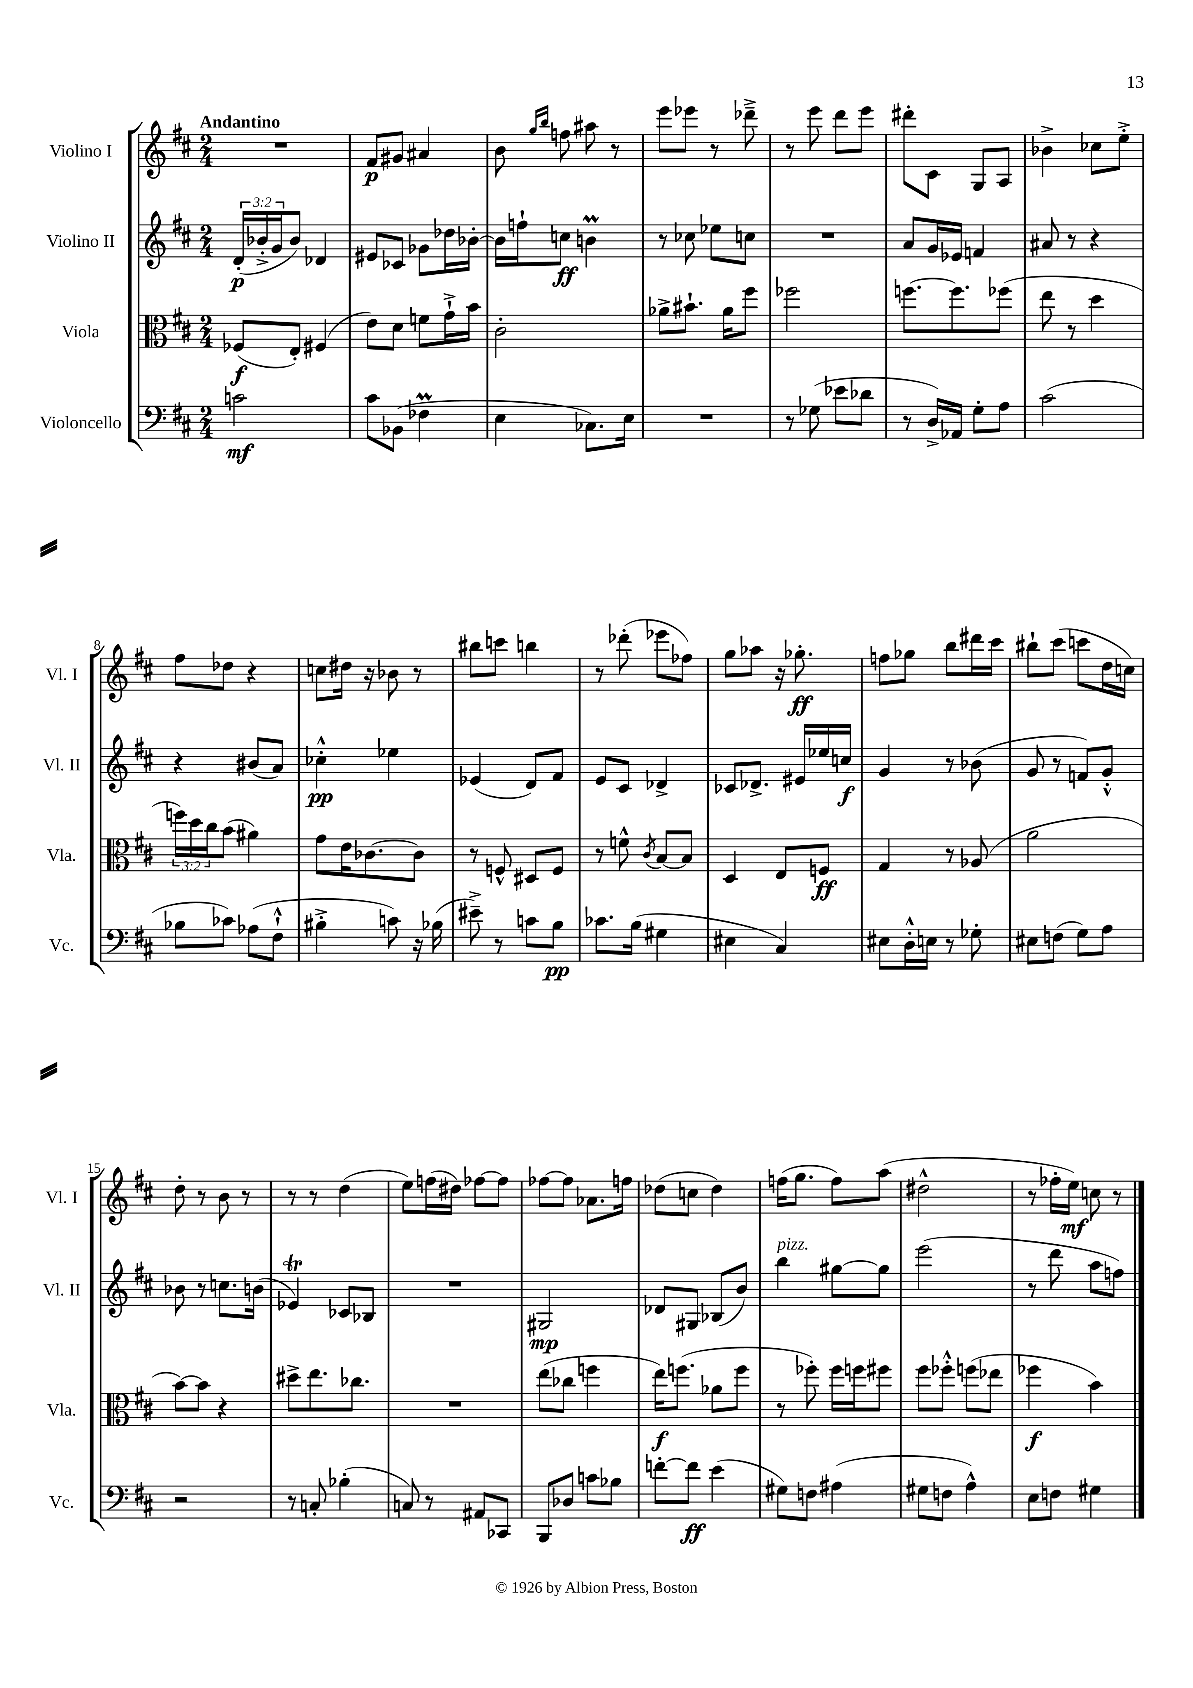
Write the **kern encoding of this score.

**kern	**kern	**kern	**kern
*staff4	*staff3	*staff2	*staff1
*clefF4	*clefC3	*clefG2	*clefG2
*k[f#c#]	*k[f#c#]	*k[f#c#]	*k[f#c#]
*M2/4	*M2/4	*M2/4	*M2/4
2c	(8F-	(24d'	2r
.	.	24b-'^	.
.	.	24g	.
.	8E')	8b-)	.
.	(4F#	4d-	.
=	=	=	=
8c#	8e)	8e#	8f#
(8BB-	8d	8c-	8g#
4F-	8f	8g-	4a#
.	16g`^	16dd-	.
.	16b	[16b-'	.
=	=	=	=
4E	2c#'	16b-]	8b
.	.	16ff`	.
.	.	.	16qqgg
.	.	.	16qqbb
.	.	8cc	8ff
8.C-)	.	4b	8aa#
.	.	.	8r
16E	.	.	.
=	=	=	=
2r	8a-^	8r	8eee
.	8.b#`	8cc-	8eee-
.	.	8ee-	8r
.	16a-	.	.
.	8ff#	8cc	8ddd-~^
=	=	=	=
8r	2ff-	2r	8r
(8G-	.	.	8eee
8e-	.	.	8ddd
8d-	.	.	8eee
=	=	=	=
8r	[8.ff	8a	8ddd#'
16D^)	.	16g	8c#
16AA-	8.ff]	16e-	.
8G'	.	4f	8G
8A	(8ff-	.	8A
=	=	=	=
(2c#	8ee	8a#	4b-^
.	8r	8r	.
.	4dd	4r	8cc-
.	.	.	8ee'^
=	=	=	=
8B-	24ff)	4r	8ff#
.	24dd	.	.
.	24cc#	.	.
8c-)	(8b	.	8dd-
(8A-	4a#)	(8b#	4r
8F#`^^	.	8a)	.
=	=	=	=
4B#'^	8g	4cc-'^^	8cc
.	16e	.	16dd#
.	[8.c-	.	16r
8c)	.	4ee-	8b-
16r	8c-]	.	8r
(16B-	.	.	.
=	=	=	=
8e#~^)	8r	(4e-	8bb#
8r	8F^^	.	8ccc
8c	8D#	8d)	4bb
8B	8F	8f#	.
=	=	=	=
8.c-	8r	8e	8r
.	8f^^	8c#	(8ddd-'
(16B	.	.	.
.	8qc#	.	.
4G#	[8B	4d-^	8eee-
.	8B]	.	8ff-)
=	=	=	=
4E#	4D	8c-	8gg
.	.	8.d-^	8aa-
4C#)	8E	.	16r
.	.	16e#	8.gg-'
.	8F	16ee-	.
.	.	16cc	.
=	=	=	=
8E#	4G	4g	8ff
16D'^^	.	.	8gg-
16E	.	.	.
8r	8r	8r	8bb
8G-'	(8A-	(8b-	16ddd#
.	.	.	16ccc#
=	=	=	=
8E#	2a	8g	8bb#`
(8F	.	8r	(8ccc#
8G)	.	8f)	8ccc
8A	.	8g'^^	16dd
.	.	.	16cc)
=	=	=	=
2r	[8b)	8b-	8dd'
.	8b]	8r	8r
.	4r	8.cc	8b
.	.	.	8r
.	.	(16b	.
=	=	=	=
8r	8dd#^	4e-)	8r
8C'	8.ee	.	8r
(4B-'	.	8c-	(4dd
.	8.cc-	.	.
.	.	8B-	.
=	=	=	=
8C)	2r	2r	8ee)
8r	.	.	(16ff
.	.	.	16dd#)
8AA#	.	.	[8ff-
8CC-	.	.	8ff-]
=	=	=	=
8BBB	(8ee	2G#	[8ff-
8D-	8cc-	.	8ff-]
8c	4ff	.	8.a-
8B-	.	.	.
.	.	.	16ff
=	=	=	=
[8f'	16ee)	8d-	(8dd-
.	(8.ff	.	.
8f]	.	8G#	8cc
(4e	8a-	(8B-	4dd-)
.	8ff	8b)	.
=	=	=	=
8G#)	8r	4bb	(16ff
.	.	.	8.gg
8F	8ff-')	.	.
(4A#	16ff-	[8gg#	8ff)
.	16ff	.	.
.	8ff#	8gg#]	(8aa
=	=	=	=
8G#	8ff#	(2eee	2dd#^^
8F	8ff-'^^	.	.
4A^^)	(8ff	.	.
.	8ee-	.	.
=	=	=	=
8E	4ff-	8r	8r
8F	.	8ddd	16ff-'
.	.	.	16ee)
4G#	4b)	8aa	8cc
.	.	8ff)	8r
==	==	==	==
*-	*-	*-	*-
